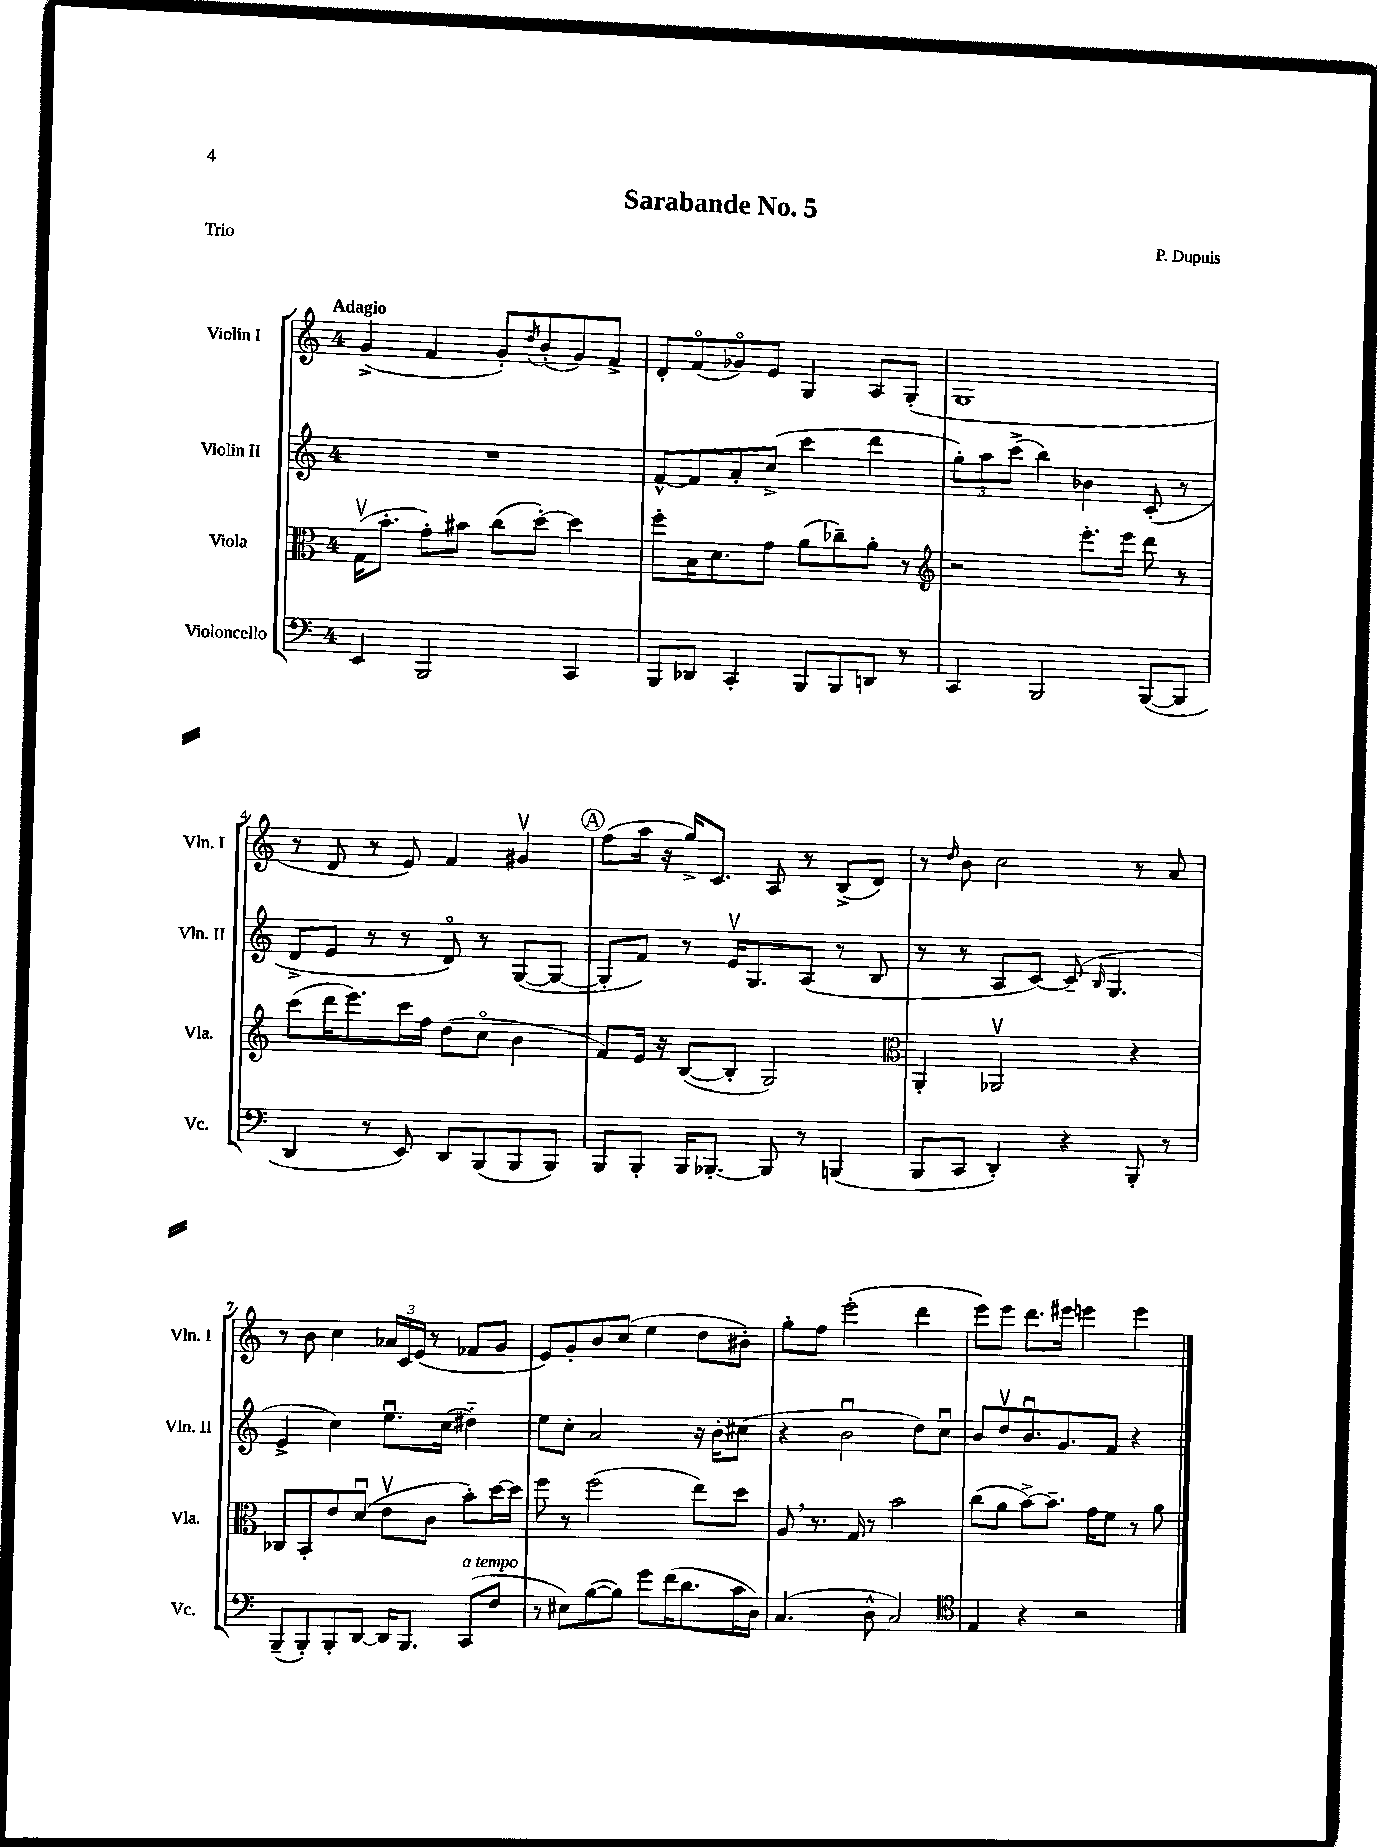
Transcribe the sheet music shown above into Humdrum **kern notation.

**kern	**kern	**kern	**kern
*staff4	*staff3	*staff2	*staff1
*clefF4	*clefC3	*clefG2	*clefG2
*k[]	*k[]	*k[]	*k[]
*M4/4	*M4/4	*M4/4	*M4/4
4EE	(16Gv	1r	(4g^
.	8.b'	.	.
2BBB	8g')	.	4f
.	8b#	.	.
.	(8cc	.	8g')
.	.	.	8qdd
.	[8dd')	.	(8b'
4CC	4dd]	.	8g)
.	.	.	8f^
=	=	=	=
8BBB	8ff'	[8f^^	8d'
8DD-	16B	8f]	(8fo
.	8.d	.	.
4CC'	.	8a'	8g-o)
.	8g	(8cc^	8e
8BBB	(8a	4ccc	4G
8BBB	8cc-~)	.	.
8DD	8a'	4ddd	8A
8r	8r	.	(8G'
=	=	=	=
*	*clefG2	*	*
4CC	2r	12gg')	1G
.	.	12aa	.
.	.	(12ccc^	.
2BBB	.	4bb)	.
.	8.eee'	4b-	.
.	16eee	.	.
([8BBB	8ddd	(8c'	.
8BBB]	8r	8r	.
=	=	=	=
4DD	(8ccc	8d^	8r
.	16ddd	8e	8d
.	8.eee)	.	.
8r	.	8r	8r
8EE)	16ccc	8r	8e)
.	16ff	.	.
8DD	(8dd	8do)	4f
(8BBB	8cco	8r	.
8BBB	4b	([8G	4g#v
8BBB)	.	8G_	.
=	=	=	=
8BBB	8f)	8G']	(8ff
8BBB'	16e	8f)	16aa
.	16r	.	16r
16BBB	([8B	8r	16gg^)
[8.BBB-'	.	.	8.c
.	8B']	16ev	.
.	.	8.G	.
8BBB-]	2G)	.	8A
8r	.	(8A	8r
(4BBB	.	8r	(8B^
.	.	8B	8d)
=	=	=	=
*	*clefC3	*	*
8BBB	4AA'	8r	8r
.	.	.	16qqdd
8CC	.	8r	8b
4DD')	2AA-v	8A	2cc
.	.	[8c)	.
4r	.	(8c~]	.
.	.	16qqB	.
.	.	4.G	.
8BBB'	4r	.	8r
8r	.	.	8a
=	=	=	=
(8BBB~	8C-	4e^	8r
8BBB')	8BB'	.	8b
8BBB'	8e	4cc)	4cc
[8DD	(8du	.	.
16DD]	8ev	8.eeu	24a-
.	.	.	24c
8.BBB	.	.	.
.	.	.	(24e
.	8c	.	8r
.	.	(16cc	.
(8CC	8b')	4dd#'~)	8f-
8F	[16dd	.	8g
.	16dd]	.	.
=	=	=	=
8r	8ff	8ee	8e)
8E#)	8r	8cc'	8g'
([8B	(2ff	2a	8b
8B])	.	.	(8cc
8g	.	.	4ee
(16f	.	.	.
8.d	.	.	.
.	8ee)	16r	8dd
.	.	16b'	.
16c	8dd	(8cc#	8b#')
16D)	.	.	.
=	=	=	=
(4.C	8A	4r	8gg'
.	8.r	.	8ff
.	.	2bu	(2eee'
.	16G	.	.
8D^^	8r	.	.
2C)	2b	.	.
.	.	8dd)	4ddd
.	.	8ccu	.
=	=	=	=
*clefC4	*	*	*
4E	(8cc	8b	8eee)
.	8a	8ddv	8eee
4r	[8b^)	8.bu	8.ddd
.	8.b~]	.	.
.	.	8.g	16eee#
2r	.	.	4eee
.	16g	.	.
.	8f	8f	.
.	8r	4r	4eee
.	8a	.	.
==	==	==	==
*-	*-	*-	*-
